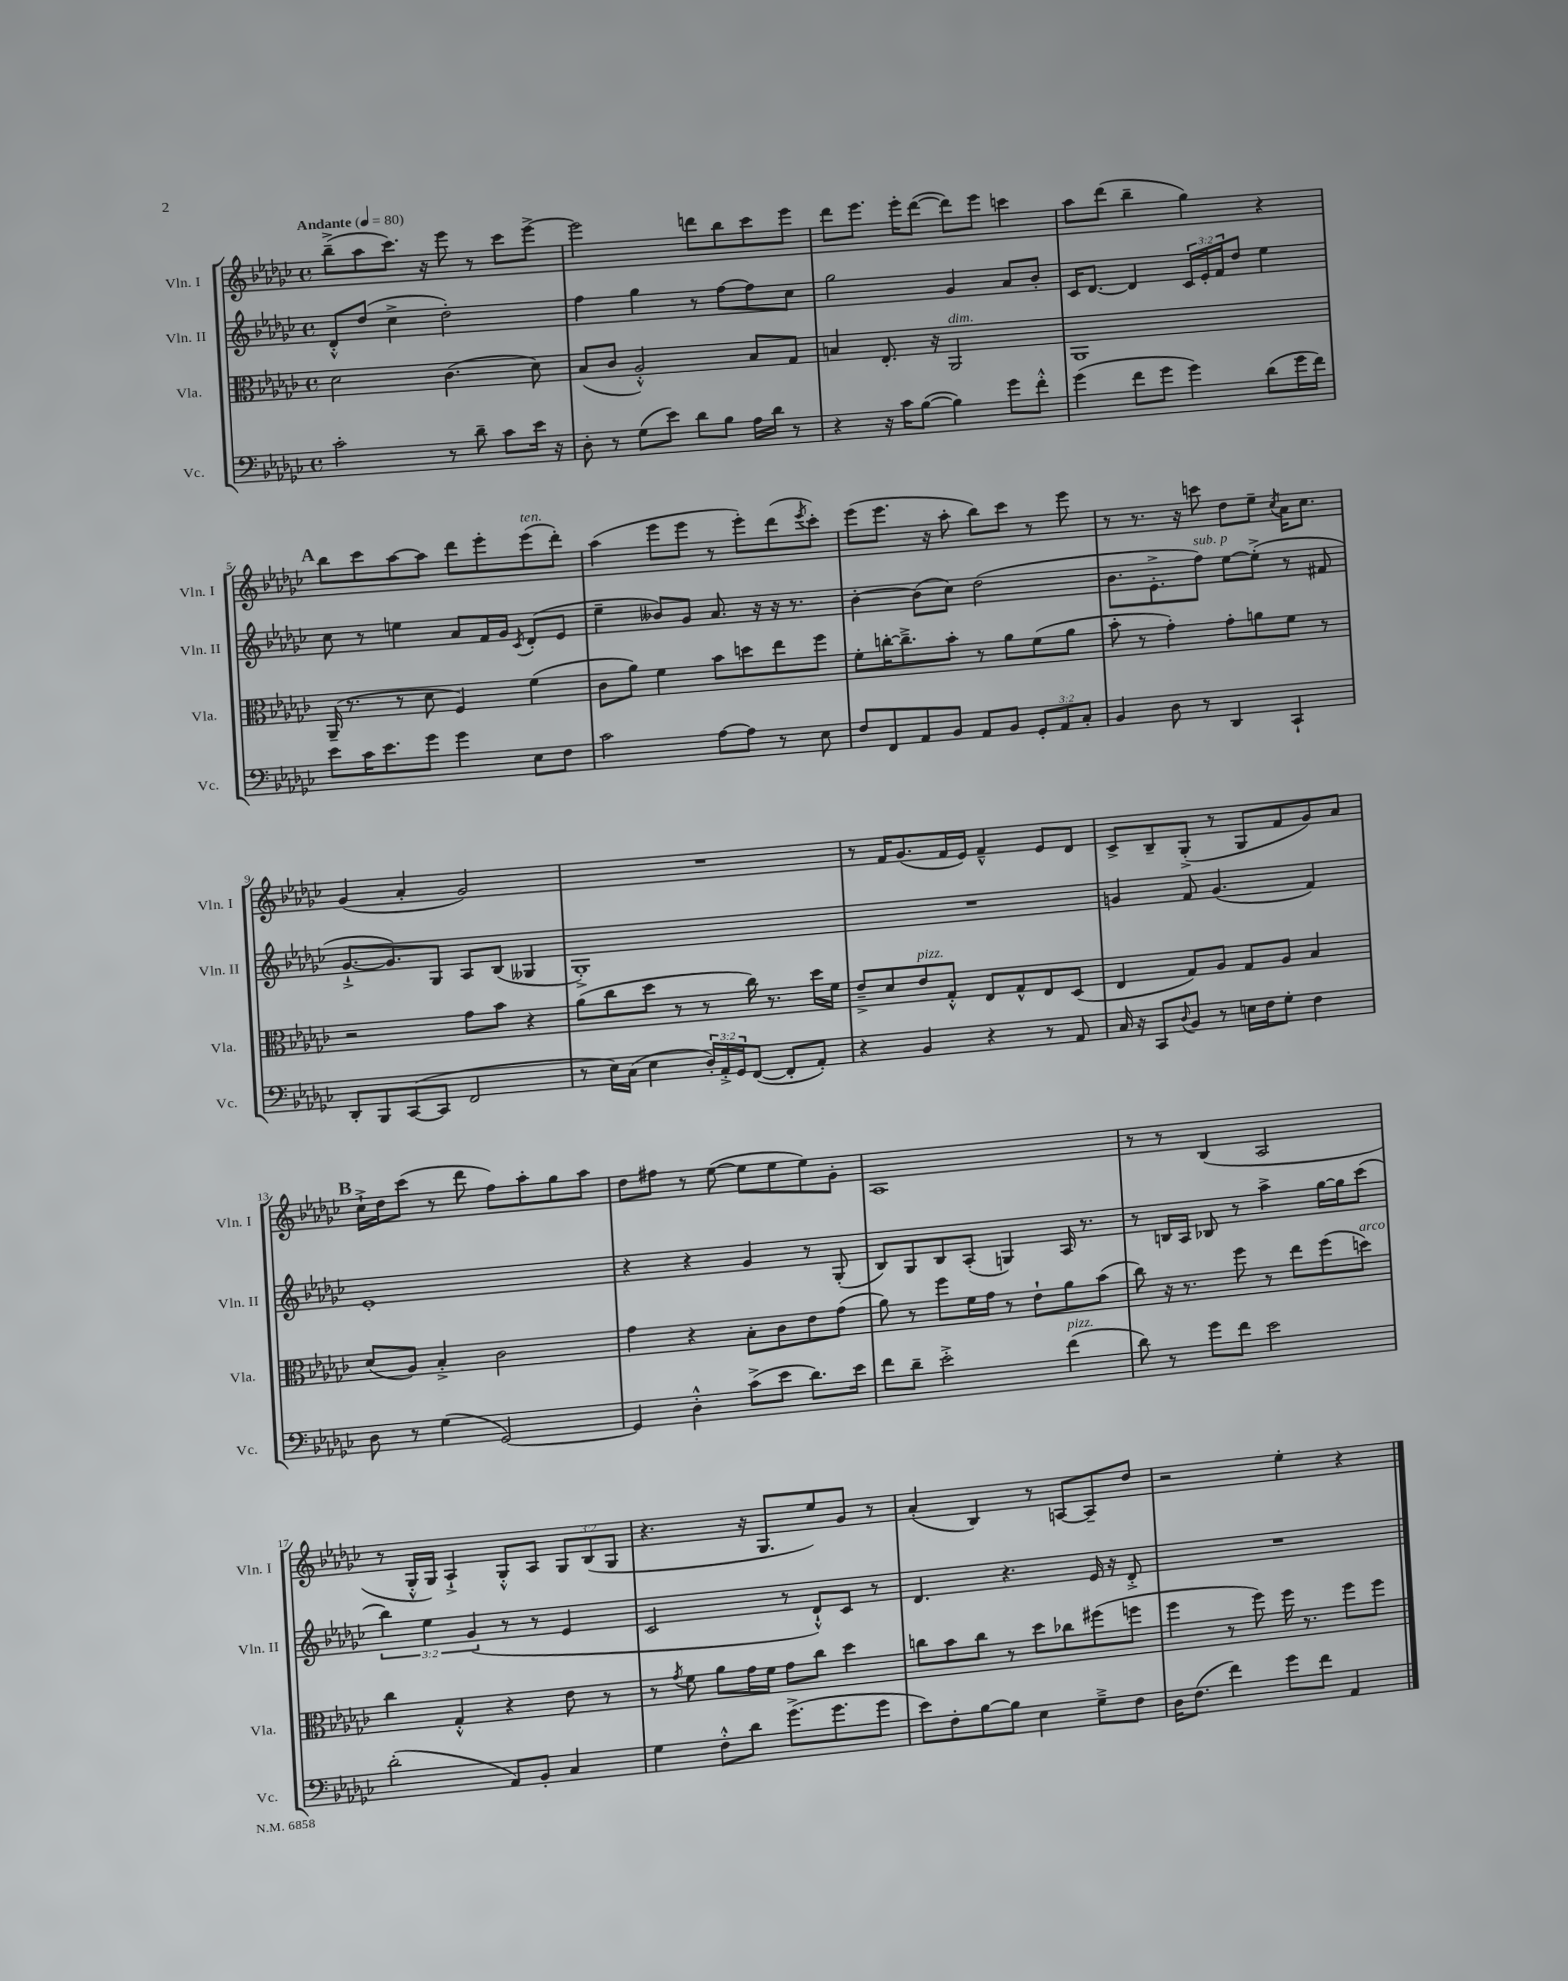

**kern	**kern	**kern	**kern
*staff4	*staff3	*staff2	*staff1
*clefF4	*clefC3	*clefG2	*clefG2
*k[b-e-a-d-g-c-]	*k[b-e-a-d-g-c-]	*k[b-e-a-d-g-c-]	*k[b-e-a-d-g-c-]
*M4/4	*M4/4	*M4/4	*M4/4
*met(c)	*met(c)	*met(c)	*met(c)
*MM80	*MM80	*MM80	*MM80
2c-'\	2d-\	8d-'^^/L	(8bb-~^\L
.	.	(8dd-/J	8aa-\
.	.	4cc-^\	8.ccc-\J)
.	.	.	16r
8r	(4.c-\	2dd-'\)	8eee-\
8d-~\	.	.	8r
8c-\L	.	.	8ccc-\L
16e-\Jk	8d-\)	.	[8eee-^\J
16r	.	.	.
=	=	=	=
8D-'\	(8B-/L	4ff\	2eee-\]
8r	8c-/J	.	.
(8G-\L	2A-'^^/)	4gg-\	.
8e-\J)	.	.	.
8d-\L	.	8r	8ddd\L
8B-\J	.	[8ff\L	8bb-\
16A-\LL	8B-/L	8ff\]	8ccc-\
16d-\JJ	.	.	.
8r	8G-/J	8cc-\J	8eee-\J
=	=	=	=
4r	4B/	2gg-\	8ddd-\L
.	.	.	8.eee-\J
16r	8.E-'/	.	.
16c-\LK	.	.	16eee-'\LK
([8B-\J	.	.	([8ddd-\J
.	16r	.	.
4B-\])	2AA-/	4g-/	8ddd-\]L)
.	.	.	8eee-\J
8g-\L	.	8a-/L	4ccc\
8f'^^\J	.	8b-'/J	.
=	=	=	=
(4g-\	1AA-	16c-/LK	8aa-\L
.	.	[8.d-/J	.
.	.	.	(8ddd-\J
8f\L	.	4d-/]	4bb-~\
8g-\J	.	.	.
4g-\)	.	24c-/LL	4gg-\)
.	.	24e-'/	.
.	.	24f/J	.
.	.	8dd-/J	.
(8d-\L	.	4ee-\	4r
16g-\L	.	.	.
16f\JJ)	.	.	.
=	=	=	=
8e-\L	(16AA-~/	8cc-\	8bb-\L
.	8.r	.	.
16c-\K	.	8r	8ccc-\
8.e-\	.	.	.
.	8r	4ee\	[8aa-\
8g-\J	8d-\	.	8aa-\]J
4g-\	4F/)	8a-/L	8ddd-\L
.	.	16f/L	8eee-'\
.	.	16g-/JJ	.
.	.	8qc-/	.
8E-\L	(4f\	(8d-'/L	(8eee-\
8F\J	.	8e-/J	8ddd-'\J)
=	=	=	=
2c-\	8c-\L	4ee-~\	(4aa-\
.	8a-\J)	.	.
.	4f\	8b--/L)	8eee-\L
.	.	8g-/J	8eee-\J
[8A-\L	8b-\L	8.a-/	8r
8A-\]J	8dd\	.	8eee-'\L)
.	.	16r	.
8r	8ee-\	16r	(8ddd-\
.	.	8.r	.
.	.	.	8qeee-/
8E-\	8ff\J	.	8ccc-'\J)
=	=	=	=
8F/L	8f'\L	[4b-'\	(8eee-\L
8FF/	[16cc'\K	.	8.eee-\J
.	8.cc~^\]	.	.
8AA-/	.	(8b-\]L	.
.	.	.	16r
8BB-/J	8b-'\J	8cc-\J)	8aa-'\
8AA-/L	8r	(2dd-\	8bb-\L)
8BB-/J	8a-\L	.	8ccc-\J
12GG-'/L	(8f\	.	8r
12AA-/	.	.	.
.	8a-\J	.	8eee-\
12C-'/J	.	.	.
=	=	=	=
4BB-/	8b-'\	8.b-\L	8r
.	8r	.	8.r
.	.	8.e-'^\	.
8D-\	4g-'\)	.	.
.	.	.	16r
8r	.	8ff\J)	8ccc\
4DD-/	8g-'\L	[8ee-\L	8dd-\L
.	8a\	(8ee-'^\]J	8ee-~\J
.	.	.	8qcc-/
4CC-`/	8f\J	8r	16a-\LK
.	.	.	8.cc-\J
.	8r	8f#/	.
=	=	=	=
8DD-'/L	2r	[8.g-`^/L	(4g-/
8BBB-/	.	.	.
.	.	8.g-/])	.
([8CC-/	.	.	4a-'/
8CC-/]J	.	8G-/J	.
2FF/	8g-\L	8A-/L	2g-/)
.	8b-\J	(8B-/J	.
.	4r	4G--/	.
=	=	=	=
8r	(8a-\L	1G-'^)	1r
16E-\LL)	8cc-\	.	.
(16C-\JJ	.	.	.
4E-\	8dd-\J	.	.
.	8r	.	.
24D-'/LL)	8r	.	.
24AA-'^/	.	.	.
24GG-/J	.	.	.
([8FF/J	16cc-\)	.	.
.	8.r	.	.
8FF'/]L	.	.	.
8AA-'/J)	16dd-\LL	.	.
.	16f\JJ	.	.
=	=	=	=
4r	8e-~^/L	1r	8r
.	8d-/	.	16f/LK
.	.	.	(8.g-/
4BB-/	8e-/	.	.
.	8G-'^^/J	.	16f/L
.	.	.	16e-/JJ)
4r	8E-/L	.	4f~^^/
.	8G-^^/	.	.
8r	8E-/	.	8e-/L
8AA-/	(8D-/J	.	8d-/J
=	=	=	=
16C-/	4E-/	4g/	8c-^/L
16r	.	.	.
8CC-/L	.	.	8B-~/
8qqD-/	.	.	.
8BB-/J	8G-/L)	8f/	(8G-'^/J
8r	8A-/J	(4.g/	8r
16E\LL	8G-/L	.	8G-/L
16F\J	.	.	.
8G-'\J	8A-/J	.	8f/
4F\	4B-/	4f/)	8g-/)
.	.	.	8a-/J
=	=	=	=
8D-\	(8d-/L	1e-'	16cc-`^\LL
.	.	.	16dd-\J
8r	8A-/J)	.	(8ccc-\J
(4G-\	4B-'^/	.	8r
.	.	.	8ddd-\
[2GG-/)	2c-\	.	8ff\L)
.	.	.	8aa-'\
.	.	.	8gg-\
.	.	.	8aa-\J
=	=	=	=
4GG-/]	4g-\	4r	8dd-\L
.	.	.	8ff#\J
4D-'^^\	4r	4r	8r
.	.	.	([8ee-\
(8c-^\L	8B-'\L	4g-/	8ee-\]L
8e-\J	8c-\	.	8ee-\
8.d-\L)	8e-\	8r	8ee-\)
.	(8g-\J	(8G-'/	8g-'\J
16e-\Jk	.	.	.
=	=	=	=
8f\L	8a-\)	8B-/L)	1A-
8d-~\J	8r	8G-/	.
2e-'^\	8ff\L	8B-/	.
.	16f\L	(8A-'/J	.
.	16g-\JJ	.	.
.	8r	4G/)	.
.	8e-`\L	.	.
(4f\	8a-\	16A-/	.
.	.	8.r	.
.	(8b-\J	.	.
=	=	=	=
8d-\)	8cc-\)	8r	8r
8r	16r	16B/LL	8r
.	8.r	16A-/JJ	.
8g-\L	.	8B-/	(4B-/
8f\J	8ff\	8r	.
2e-\	8r	4aa-^\	2A-/
.	8ee-\L	.	.
.	(8ff\	[16gg-\LL	.
.	.	16gg-\]J	.
.	8dd\J)	(8ccc-\J	.
=	=	=	=
(2d-'\	4cc-\	6bb-\)	8r
.	.	.	16G-'^^/LL
.	.	6ee-\	.
.	.	.	16G-/JJ)
.	4G-'^^/	.	4A-`^/
.	.	(6g-/	.
8AA-/L)	4r	8r	8G-'^^/L
8BB-'/J	.	8r	8A-/J
4C-/	8e-\	4e-/	12G-/L
.	.	.	(12B-/
.	8r	.	.
.	.	.	12G-/J
=	=	=	=
4G-\	8r	2c-/	4.r
.	8qg-/	.	.
.	8f\	.	.
8F'^^\L	8a-\L	.	.
8d-\J	16g-\L	.	16r
.	16f\JJ	.	8.G-/L
(8.g-^\L	8g-\L	8r	.
.	8cc-\J	8d-`^^/L)	8ee-/)
8.g-\	.	.	.
.	4dd-\	8c-/J	8g-/J
8g-\J	.	8r	8r
=	=	=	=
8e-\L)	8cc\L	4.d-/	(4a-'/
8F'\	8b-\	.	.
[8B-\	8cc\J	.	4B-/)
8B-\]J	8r	4.r	.
4E-\	8dd-\L	.	8r
.	8cc-\	.	[8A/L
8G-~^\L	(8ff#\	16e-/	8A~/]
.	.	16r	.
8F\J	8ff\J	8d-'^/	8dd-/J
=	=	=	=
16D-\LK	4ff\	1r	2r
(8.F\J	.	.	.
4f\)	8r	.	.
.	8ff\)	.	.
8g-\L	16ff\	.	4ee-'\
.	8.r	.	.
8f\J	.	.	.
4AA-/	8ff\L	.	4r
.	8ff\J	.	.
==	==	==	==
*-	*-	*-	*-
